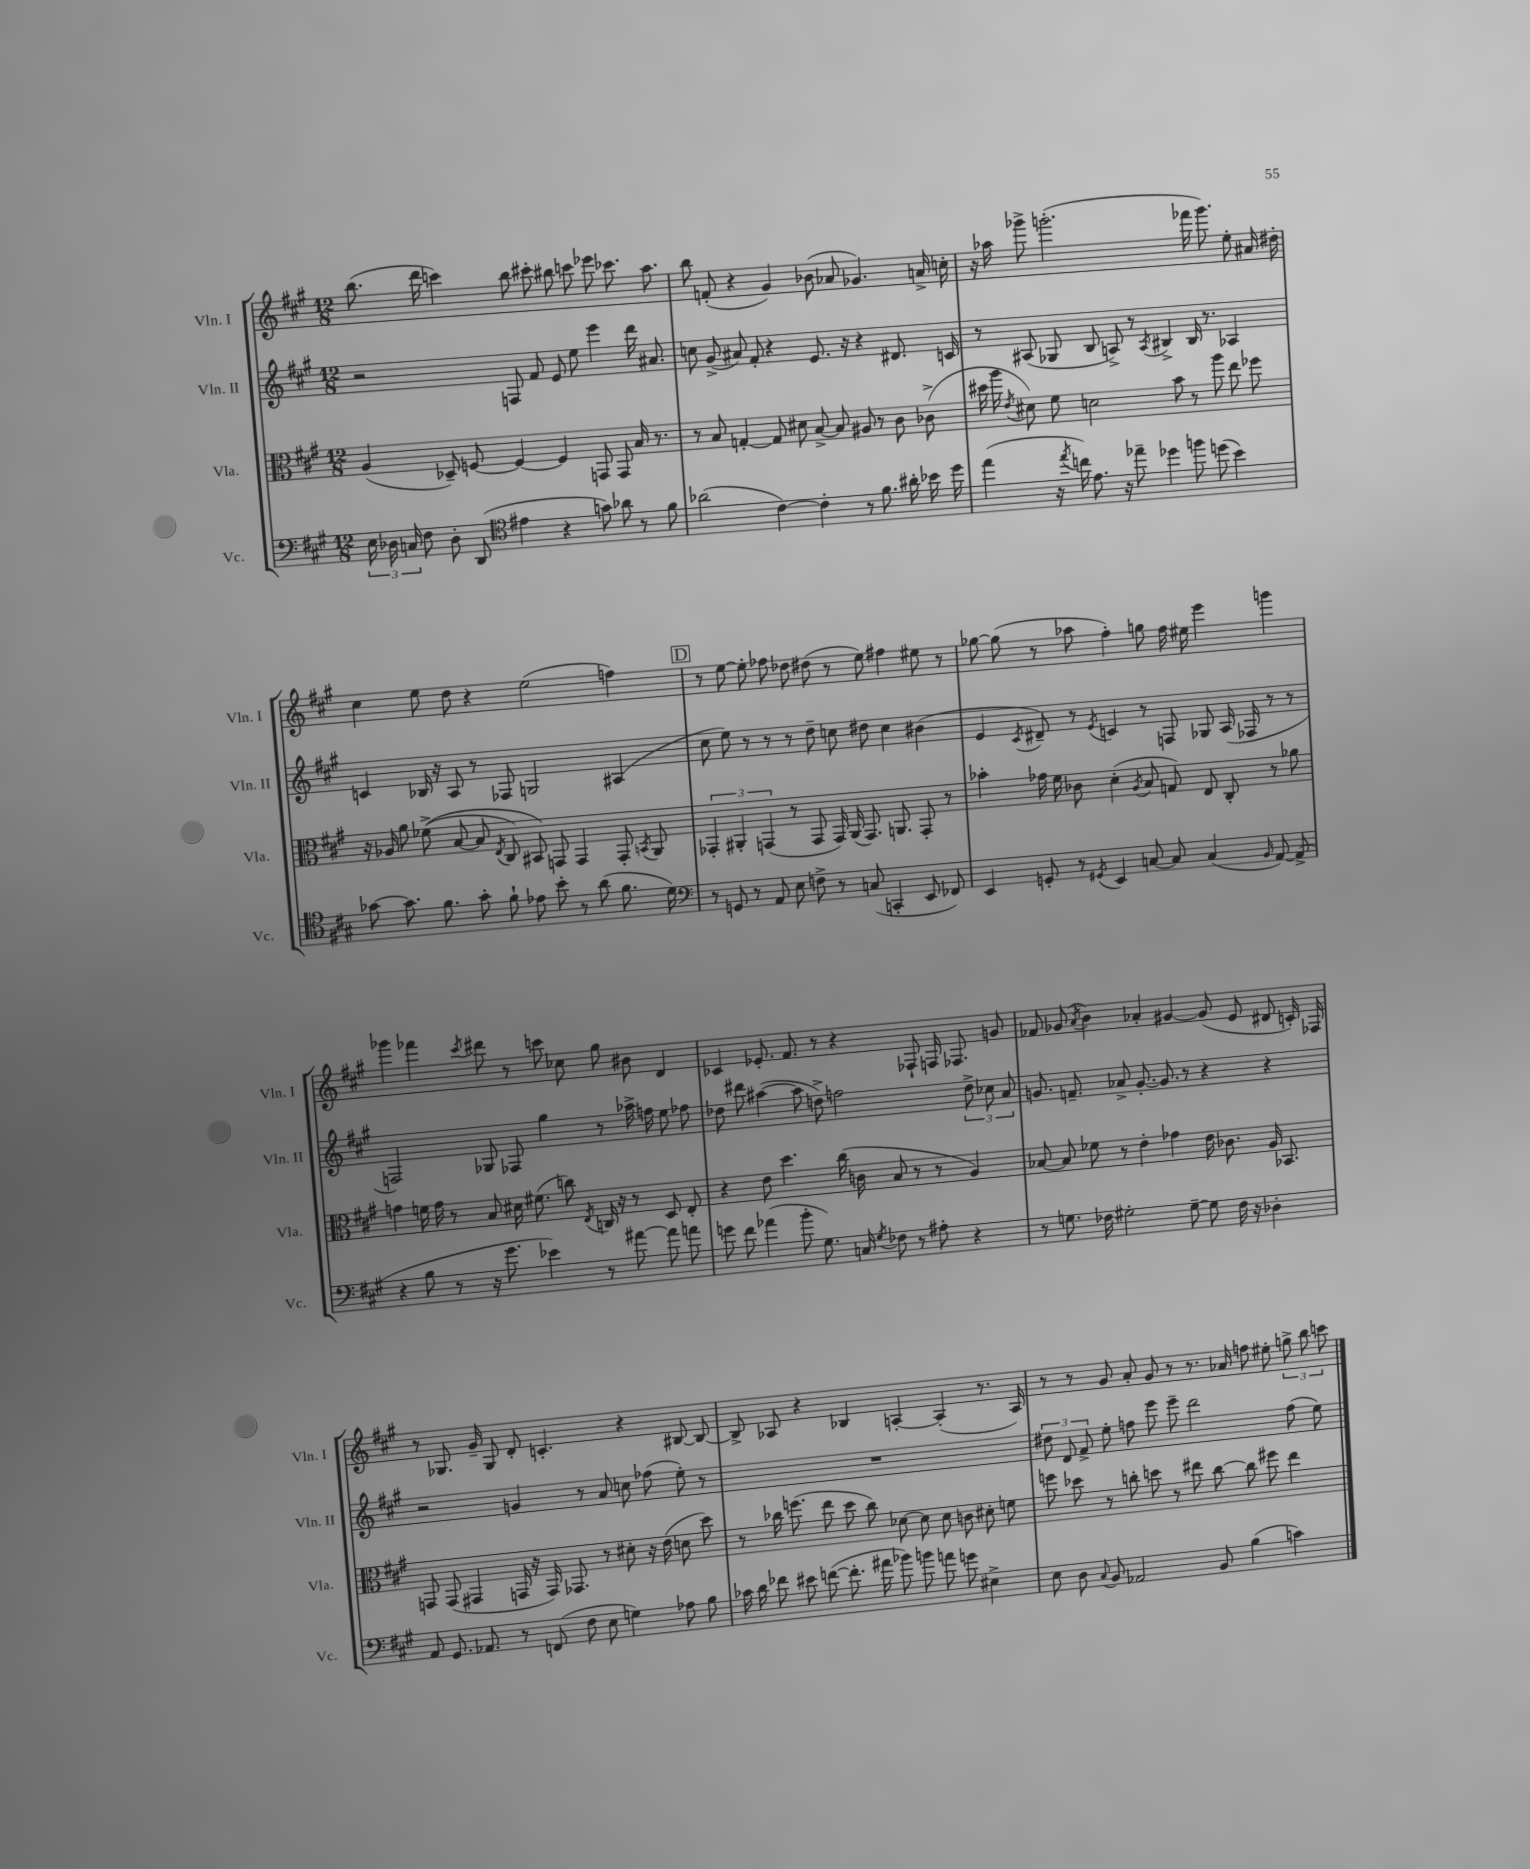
<<
\new StaffGroup <<
\new Staff = "s0" \with { instrumentName = "Vln. I" shortInstrumentName = "Vln. I" } {
    \clef treble \key a \major \numericTimeSignature \time 12/8
    \autoBeamOff b''8.( d'''16 c'''4) b''8 cis'''8-. bis''8 c'''8 ees'''8 ces'''8. a''8. |
    b''8 f'8-.( r4 gis'4) bes'8( aes'8 ges'4.) a'16-> c''16-. |
    r16 aes''16 ges'''8-> g'''2.-.( fes'''16 g'''8.) e''8-. ais'16 dis''16-. |
    cis''4 e''8 d''8 r4 e''2( f''4) |
    \mark \markup { \box "D" } r8 e''8~ e''8-. fes''8 des''8 dis''8( r8 e''8) fis''4 eis''8 r8 |
    ges''8~ ges''8( r8 aes''8 fis''4-.) g''8 fis''16 eis''16 e'''4 g'''4 |
    ges'''4 fes'''4 \acciaccatura { cis'''8 } dis'''8 r8 c'''8 ces''8 gis''8 bis'8 d'4 |
    ces'4 ees'8.-. fis'8. r8 r4 fes8-! f16 fes8. g'8 |
    fes'8 ges'8( \acciaccatura { a'8 } b'4) aes'4-. gis'4~ gis'8( e'8 dis'8 c'16-.) fes16 |
    r8 ges8. gis'16-- ges8 d'8-. c'4.-. r4 bis8~ bis8~ |
    bis8-> aes8 r4 bes4 a4~-. a4-.( r8. a16) |
    r8 r8 gis'8 a'8-. gis'8 r8 r8. aes'16 f''8 eis''8-. \tuplet 3/2 { g''8-> b''8 c'''8 } \bar "|." |
}
\new Staff = "s1" \with { instrumentName = "Vln. II" shortInstrumentName = "Vln. II" } {
    \clef treble \key a \major \numericTimeSignature \time 12/8
    \autoBeamOff r2 f8 fis'8 e'8 e''8 e'''4 d'''16 ais'8. |
    c''8 gis'8->( ais'8) fis'8-. r4 e'8. r16 r4 dis'8. c'16 |
    r8 ais8( ges8 b8 a8->) r8 \acciaccatura { a8 } bis4-> bis16 r8. aes4 |
    c'4 bes16 r16 a8 r8 fes8 g2 ais4( |
    \mark \markup { \box "D" } cis''8 e''8) r8 r8 r8 d''8-- c''8 dis''8 c''4 bis'4( |
    e'4 \acciaccatura { cis'8 } dis'8--) r8 \acciaccatura { e'8 } c'4 r8 f8 ges8 a16( fes16 r8 r8 |
    f2) ges8 fes8 gis''4 r8 aes''16-> f''16 e''8 fes''8 |
    des''8 dis'''8 ais''4~( ais''8 d''8->) f''2 \tuplet 3/2 { d''8-> ces''8 a'8 } |
    g'8. f'8.-- aes'8-> g'8.~-. g'8. r8 r4 r4 |
    r2 g'4 r8 a'8 c''8 fes''8( e''8-.) r8 |
    R1. |
    \tuplet 3/2 { dis''8 d'8 fis'8-> } e''8-. f''8 e'''8 e'''8-- d'''2 f''8( e''8) \bar "|." |
}
\new Staff = "s2" \with { instrumentName = "Vla." shortInstrumentName = "Vla." } {
    \clef alto \key a \major \numericTimeSignature \time 12/8
    \autoBeamOff a4( des8--) f8~ f4~ f4 g,8 g,8 b16 r8. |
    r8 b8 g4~-. g8 dis'8 b8~-> b8 ais8 r8 cis'8 ces'8->( |
    dis''16 a''16 \acciaccatura { e'8 } dis'8) fis'8 d'2 b'8 r8 a''8 e''8 fes''8 |
    r16 aes16 a'8 fes'8->(\( b8~ b8 \acciaccatura { e8 } cis8) bis,8\) g,8 g,4 g,8-. \acciaccatura { b,8 } a,8 |
    \mark \markup { \box "D" } \tuplet 3/2 { ges,4-. ais,4-. g,4( } r8 g,8 g,16) ais,16( g,8.) a,8. g,8-. r8 |
    bes'4-. ges'16 fis'16 ces'8 d'4-.( \acciaccatura { a8 } b8 g8) e8 cis8-. r8 aes'8 |
    g'4 f'16 g'16 r8 b8 dis'16 fis'8.( c''8) \acciaccatura { e8 } c16 r16 r8 d8 e8-. |
    r4 e'8 d''4. cis''16( c'16 b8 r8 r8 a4) |
    bes8~ bes8 fes'8 r8 e'4-. ges'4 e'16 ces'8. a16 bes,8. |
    g,8 g,8( gis,4 g,16 r16 g,16) ges,8. r8 dis'8-. r16 e'16( d'8 d''8) |
    r8 ces''16 f''8.( e''8 d''8 ces''8) des'8~ des'8 des'8 c'8 dis'8-. f'8 |
    f''8 des''8 r8 c''8-. d''8 r8 eis''8 c''8~ c''8 fis''8 eis''4 \bar "|." |
}
\new Staff = "s3" \with { instrumentName = "Vc." shortInstrumentName = "Vc." } {
    \clef bass \key a \major \numericTimeSignature \time 12/8
    \autoBeamOff \tuplet 3/2 { e16 des16 c16 } fis8 des8-. d,8( \clef tenor eis'4 r4 g'8) aes'8 r8 fis'8 |
    aes'2( cis'4~) cis'4-. r8 fis'8. ais'16-. bes'16 d''16 |
    e''4( r16 \acciaccatura { e''8 } c''16) e'8. r16 ees''8-- des''4 f''8 d''8( b'4) |
    ges'8~ ges'8. fis'8. ges'8-. fis'8-! ees'8 b'8-. r8 a'8( fis'8. d'16) |
    \mark \markup { \box "D" } \clef bass r8 g,8 r8 a,8 e8 f8-> r8 c8( c,4-. e,8 fes,8) |
    e,4 g,8-. r8 \acciaccatura { gis,8 } e,4 c8~ c8 c4( \grace { b,16 } a,8~) a,8->( |
    r4 b8 r8 r16 gis'8. ees'4) r8 ais'8~ ais'8 a'8 |
    g'8 fis'8 aes'4( b'8-. gis8.) c16 \acciaccatura { gis8 } fes8 r8 ais8-. r4 |
    r8 g8. fes16 gis2-. gis8~-- gis8 fes16 r16 des4-. |
    a,8 gis,8. aes,8. r8 f,8( fis8 e8 g4) aes8 b8 |
    ces'16 d'16 fes'8 eis'8 f'8~( f'8.-. ais'16 bes'8) b'8 a'8 g'8 eis4-> |
    e8 d8 \appoggiatura { cis8 } b,8 aes,2 b,8 b4( c'4) \bar "|." |
}
>>
>>
\layout { \context { \Score \remove "Bar_number_engraver" } }
